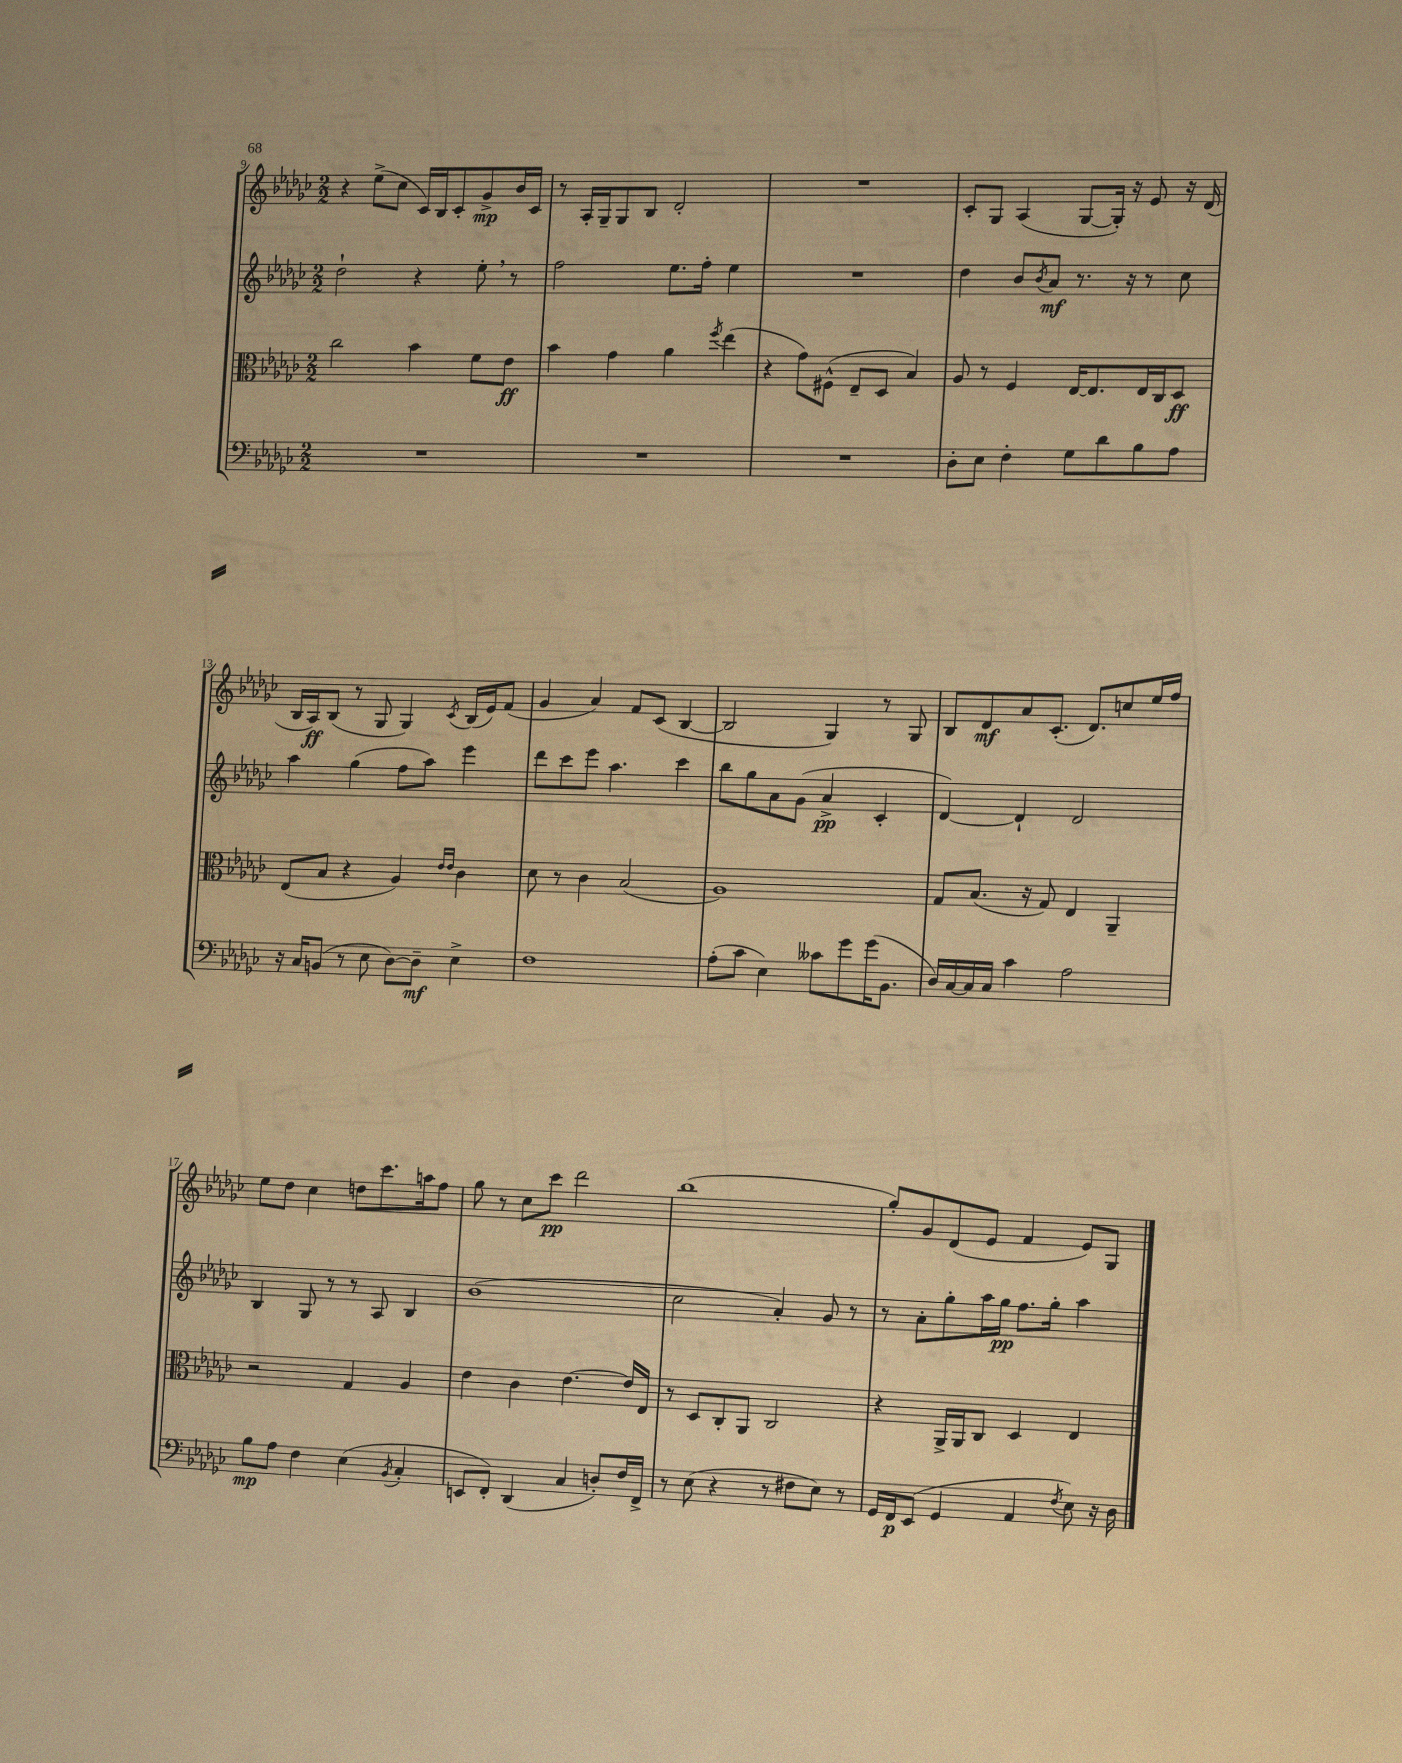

**kern	**kern	**kern	**kern
*staff4	*staff3	*staff2	*staff1
*clefF4	*clefC3	*clefG2	*clefG2
*k[b-e-a-d-g-c-]	*k[b-e-a-d-g-c-]	*k[b-e-a-d-g-c-]	*k[b-e-a-d-g-c-]
*M2/2	*M2/2	*M2/2	*M2/2
1r	2cc-	2dd-`	4r
.	.	.	(8ee-^
.	.	.	8cc-
.	4b-	4r	16c-)
.	.	.	16B-
.	.	.	8c-'
.	8f	8ee-'	8g-^
.	8e-	8r	16b-
.	.	.	16c-
=	=	=	=
1r	4b-	2ff	8r
.	.	.	16A-'
.	.	.	16G-~
.	4g-	.	8G-
.	.	.	8B-
.	4a-	8.ee-	2d-'
.	.	16ff'	.
.	8qff	.	.
.	(4ee-	4ee-	.
=	=	=	=
1r	4r	1r	1r
.	8g-)	.	.
.	(8F#^^	.	.
.	8E-~	.	.
.	8D-	.	.
.	4B-)	.	.
=	=	=	=
8D-'	8A-	4dd-	8c-'
8E-	8r	.	8G-
4F'	4F	8b-	(4A-
.	.	8qb-	.
.	.	8a-	.
8G-	[16E-	8.r	[8G-
.	8.E-]	.	.
8d-	.	.	16G-'])
.	.	16r	16r
8B-	16E-	8r	8e-
.	16C-	.	.
8A-	8D-	8cc-	16r
.	.	.	(16d-
=	=	=	=
16r	(8E-	4aa-	16B-
16C-	.	.	16A-)
(8BB	8B-	.	(8B-
8r	4r	(4gg-	8r
8E-	.	.	8G-
[8D-)	4A-)	8ff	4G-)
8D-~]	.	8aa-)	.
.	16qqe-	.	.
.	16qqe-	.	8qc-
4E-^	4c-	4eee-	(16B-
.	.	.	16e-)
.	.	.	(8f
=	=	=	=
1F	8d-	8ddd-	4g-
.	8r	8ccc-	.
.	4c-	8eee-	4a-)
.	.	4.aa-	.
.	(2B-	.	8f
.	.	.	(8c-
.	.	4ccc-	[4B-
=	=	=	=
(8A-'	1A-)	8bb-	2B-]
8c-	.	8gg-	.
4E-)	.	8a-	.
.	.	(8g-	.
8c--	.	4a-^	4G-)
8g-	.	.	.
(16g-	.	4c-'	8r
8.BB-	.	.	.
.	.	.	8G-
=	=	=	=
16D-)	8G-	[4d-)	8B-
[16C-	.	.	.
16C-]	(8.B-	.	8d-
16C-	.	.	.
4c-	.	4d-`]	8a-
.	16r	.	.
.	8G-)	.	(8.c-'
2A-	4E-	2d-	.
.	.	.	8.d-)
.	4AA-~	.	8cc
.	.	.	16ee-
.	.	.	16ff
=	=	=	=
8B-	2r	4B-	8ee-
8A-	.	.	8dd-
4F	.	8G-	4cc-
.	.	8r	.
(4E-	4G-	8r	8dd
.	.	8A-	8.ccc-
8qBB-	.	.	.
4C-'	4A-	4B-	.
.	.	.	16aa
.	.	.	8ff
=	=	=	=
8EE	4e-	(1b-	8gg-
8FF')	.	.	8r
(4DD-	4c-	.	8cc-
.	.	.	8ccc-
4C-	[4.e-	.	2ddd-
8D')	.	.	.
16F	16e-]	.	.
16FF^	16E-	.	.
=	=	=	=
8r	8r	2cc-	(1bb-
(8E-	8D-	.	.
4r	8C-'	.	.
.	8AA-	.	.
8r	2C-	4a-')	.
8F#	.	.	.
8E-)	.	8g-	.
8r	.	8r	.
=	=	=	=
16GG-	4r	8r	8gg-')
16FF	.	.	.
(8EE-	.	8a-'	8g-
4GG-	16AA-^	8gg-'	(8d-
.	16AA-	.	.
.	8C-	16aa-	8e-
.	.	16gg-	.
4AA-	4D-	8.ff	4f
.	.	16gg-'	.
8qF	.	.	.
8E-)	4E-	4aa-	8e-)
16r	.	.	8G-
16D-	.	.	.
==	==	==	==
*-	*-	*-	*-
